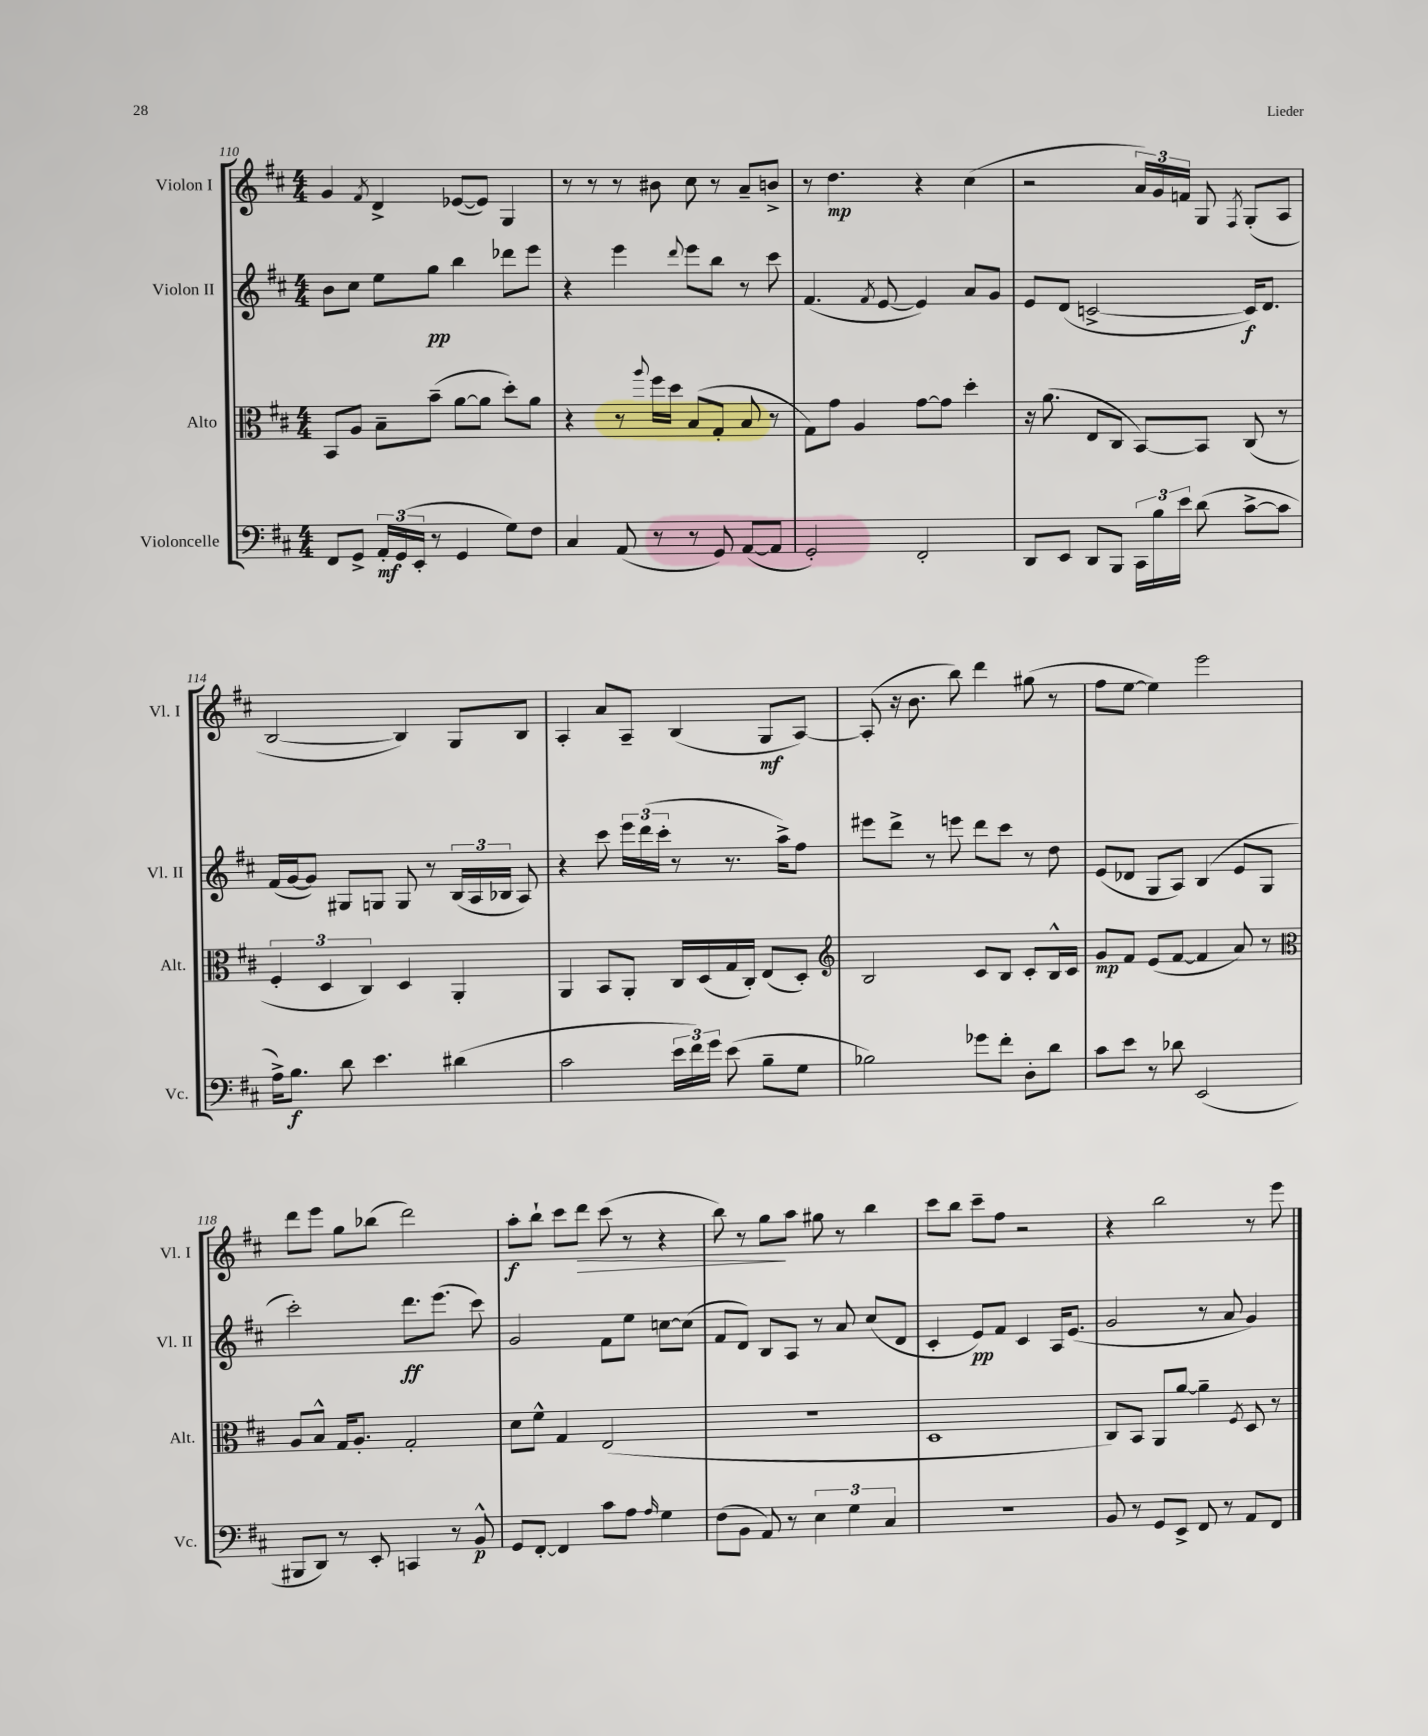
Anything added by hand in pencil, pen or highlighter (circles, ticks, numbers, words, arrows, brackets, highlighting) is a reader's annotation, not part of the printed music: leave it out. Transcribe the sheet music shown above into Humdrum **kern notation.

**kern	**dynam	**kern	**dynam	**kern	**dynam	**kern	**dynam
*part4	*part4	*part3	*part3	*part2	*part2	*part1	*part1
*staff4	*staff4	*staff3	*staff3	*staff2	*staff2	*staff1	*staff1
*I"Violoncelle	*	*I"Alto	*	*I"Violon II	*	*I"Violon I	*
*I'Vc.	*	*I'Alt.	*	*I'Vl. II	*	*I'Vl. I	*
*clefF4	*	*clefC3	*	*clefG2	*	*clefG2	*
*k[f#c#]	*	*k[f#c#]	*	*k[f#c#]	*	*k[f#c#]	*
*M4/4	*	*M4/4	*	*M4/4	*	*M4/4	*
=110	=110	=110	=110	=110	=110	=110	=110
8FF#/L	.	8BB/L	.	8b\L	.	4g/	.
8GG^/J	.	8A/J	.	8cc#\J	.	.	.
.	.	.	.	.	.	8qf#/	.
24AA'/LL	mf	8B~\L	.	8ee\L	.	4d^/	.
(24GG/	.	.	.	.	.	.	.
24EE'/JJ	.	.	.	.	.	.	.
8r	.	(8b~\J	.	8gg\J	pp	.	.
4GG/	.	[8a\L	.	4bb\	.	([8e-X/L	.
.	.	8a\J]	.	.	.	8e-/J])	.
8G\L)	.	8dd'\L)	.	8ddd-X\L	.	4G/	.
8F#\J	.	8a\J	.	8eee\J	.	.	.
=111	=111	=111	=111	=111	=111	=111	=111
4C#/	.	4r	.	4r	.	8r	.
.	.	.	.	.	.	8r	.
(8AA/	.	8r	.	4eee\	.	8r	.
.	.	8qqaa/	.	.	.	.	.
8r	.	16ff#\LL	.	.	.	8b#X\	.
.	.	16dd\JJ	.	.	.	.	.
.	.	.	.	8qqddd/	.	.	.
8r	.	(8B/L	.	8eee\L	.	8cc#\	.
8GG/)	.	8G'/J	.	8bb\J	.	8r	.
([8AA/L	.	8B/	.	8r	.	8a~/L	.
8AA/J]	.	8r	.	8ccc#\	.	8bn^/J	.
=112	=112	=112	=112	=112	=112	=112	=112
2GG'/)	.	8G\L)	.	(4.f#/	.	8r	.
.	.	8g\J	.	.	.	4.dd\	mp
.	.	4A/	.	.	.	.	.
.	.	.	.	8qf#/	.	.	.
.	.	.	.	[8e/	.	.	.
2FF#'/	.	[8g\L	.	4e/])	.	4r	.
.	.	8g\J]	.	.	.	.	.
.	.	4dd'\	.	8a/L	.	(4cc#\	.
.	.	.	.	8g/J	.	.	.
=113	=113	=113	=113	=113	=113	=113	=113
8DD/L	.	16r	.	8e/L	.	2r	.
.	.	(8.a\	.	.	.	.	.
8EE/J	.	.	.	(8d/J	.	.	.
8DD/L	.	8E/L	.	[2cn^/	.	.	.
8BBB/J	.	8C#/J	.	.	.	.	.
24CC#\LL	.	[8BB/L)	.	.	.	24a/LL)	.
24B\	.	.	.	.	.	24g/	.
24e\JJ	.	.	.	.	.	24fn/JJ	.
(8d\	.	8BB/J]	.	.	.	8G/	.
.	.	.	.	.	.	8qF#/	.
[8c#^\L	.	(8C#/	.	16c/KL])	f	(8G'/L	.
.	.	.	.	8.d/J	.	.	.
8c#\J]	.	8r	.	.	.	8A/J	.
!!LO:LB:g=z
=114	=114	=114	=114	=114	=114	=114	=114
16A^\KL)	.	6F#'/	.	(16f#/LL	.	[2B/	.
8.B\J	f	.	.	[16g/J	.	.	.
.	.	.	.	8g/J])	.	.	.
.	.	6D/	.	.	.	.	.
8d\	.	.	.	8G#X/L	.	.	.
.	.	6C#/)	.	.	.	.	.
4.e\	.	.	.	8Gn/J	.	.	.
.	.	4D/	.	8G/	.	4B/])	.
.	.	.	.	8r	.	.	.
(4d#X\	.	4AA'/	.	(24B/LL	.	8G/L	.
.	.	.	.	24A/	.	.	.
.	.	.	.	24B-X/JJ	.	.	.
.	.	.	.	8A/)	.	8B/J	.
=115	=115	=115	=115	=115	=115	=115	=115
2c#\	.	4AA/	.	4r	.	4A'/	.
.	.	8BB/L	.	8ccc#\	.	8a/L	.
.	.	8AA'/J	.	24eee\LL	.	8A~/J	.
.	.	.	.	(24ddd\	.	.	.
.	.	.	.	24ccc#'\JJ	.	.	.
24e\LL	.	16C#/LL	.	8r	.	(4B/	.
24f#\)	.	.	.	.	.	.	.
.	.	(16D/	.	.	.	.	.
24g\JJ	.	.	.	.	.	.	.
(8e\	.	16G/	.	8.r	.	.	.
.	.	16C#'/JJ)	.	.	.	.	.
8B~\L	.	(8E/L	.	.	.	8G/L	mf
.	.	.	.	16aa^\KL)	.	.	.
8G\J	.	8D'/J)	.	8ff#\J	.	[8A/J)	.
=116	=116	=116	=116	=116	=116	=116	=116
*	*	*clefG2	*	*	*	*	*
2B-X\)	.	2B/	.	8eee#X\L	.	(8A'/]	.
.	.	.	.	8ddd^\J	.	16r	.
.	.	.	.	.	.	8.b\	.
.	.	.	.	8r	.	.	.
.	.	.	.	8eeen\	.	8bb\)	.
8g-X\L	.	8c#/L	.	8ddd\L	.	4ddd\	.
8f#'\J	.	8B/J	.	8ccc#\J	.	.	.
8D'\L	.	8c#'/L	.	8r	.	(8gg#X\	.
8d\J	.	16B^^/L	.	8dd\	.	8r	.
.	.	16c#/JJ	.	.	.	.	.
=117	=117	=117	=117	=117	=117	=117	=117
8c#\L	.	8g/L	mp	(8e/L	.	8ff#\L	.
8e\J	.	8f#/J	.	8d-X/J	.	[8ee\J	.
8r	.	(8e/L	.	8G/L	.	4ee\])	.
8d-X\	.	[8f#/J	.	8A/J)	.	.	.
(2EE/	.	4f#/]	.	(4B/	.	2eee\	.
.	.	8a/)	.	8e/L	.	.	.
.	.	8r	.	8G/J	.	.	.
!!LO:LB:g=z
=118	=118	=118	=118	=118	=118	=118	=118
*	*	*clefC3	*	*	*	*	*
8BBB#X/L	.	8A/L	.	2ccc#'\)	.	8ddd\L	.
8DD/J)	.	8B^^/J	.	.	.	8eee\J	.
8r	.	16G/KL	.	.	.	8gg\L	.
.	.	8.A'/J	.	.	.	.	.
8EE'/	.	.	.	.	.	(8bb-X\J	.
4CCn/	.	2G'/	.	8.ddd\L	ff	2ddd\)	.
.	.	.	.	(8.eee\J	.	.	.
8r	.	.	.	.	.	.	.
8BB^^/	p	.	.	8ccc#\)	.	.	.
=119	=119	=119	=119	=119	=119	=119	=119
8GG/L	.	8d\L	.	2g/	.	8aa'\L	f
[8FF#'/J	.	8f#^^\J	.	.	.	8bb`\J	.
4FF#/]	.	4G/	.	.	.	8ccc#\L	.
!	!	!	!	!	!	!	!LO:HP:b
.	.	.	.	.	.	8ddd\J	>
8c#\L	.	(2E/	.	8f#\L	.	(8ccc#\	.
8A\J	.	.	.	8ee\J	.	8r	.
16qqA/	.	.	.	.	.	.	.
4G\	.	.	.	[8ccn\L	.	4r	.
.	.	.	.	(8cc\J]	.	.	.
=120	=120	=120	=120	=120	=120	=120	=120
(8F#\L	.	1r	.	8f#/L	.	8bb\)	.
8BB\J	.	.	.	8d/J)	.	8r	.
8AA/)	.	.	.	8B/L	.	8gg\L	.
8r	.	.	.	8A/J	.	8aa\J	]
6E\	.	.	.	8r	.	8gg#X\	.
.	.	.	.	8a/	.	8r	.
6G\	.	.	.	.	.	.	.
.	.	.	.	(8cc#/L	.	4bb\	.
6C#/	.	.	.	.	.	.	.
.	.	.	.	8d/J	.	.	.
=121	=121	=121	=121	=121	=121	=121	=121
1r	.	1D	.	4c#'/	.	8ccc#\L	.
.	.	.	.	.	.	8bb\J	.
.	.	.	.	8e/L)	pp	8ccc#~\L	.
.	.	.	.	8f#/J	.	8ff#\J	.
.	.	.	.	4c#/	.	2r	.
.	.	.	.	16A/KL	.	.	.
.	.	.	.	(8.e/J	.	.	.
=122	=122	=122	=122	=122	=122	=122	=122
8BB/	.	8C#/L)	.	2g/	.	4r	.
8r	.	8BB/J	.	.	.	.	.
8GG/L	.	8AA/L	.	.	.	2bb\	.
8EE^/J	.	[8a/J	.	.	.	.	.
8FF#/	.	4a~\]	.	8r	.	.	.
8r	.	.	.	8a/	.	.	.
.	.	8qF#/	.	.	.	.	.
8AA/L	.	8D/	.	4g/)	.	8r	.
8FF#/J	.	8r	.	.	.	8eee\	.
==	==	==	==	==	==	==	==
*-	*-	*-	*-	*-	*-	*-	*-
